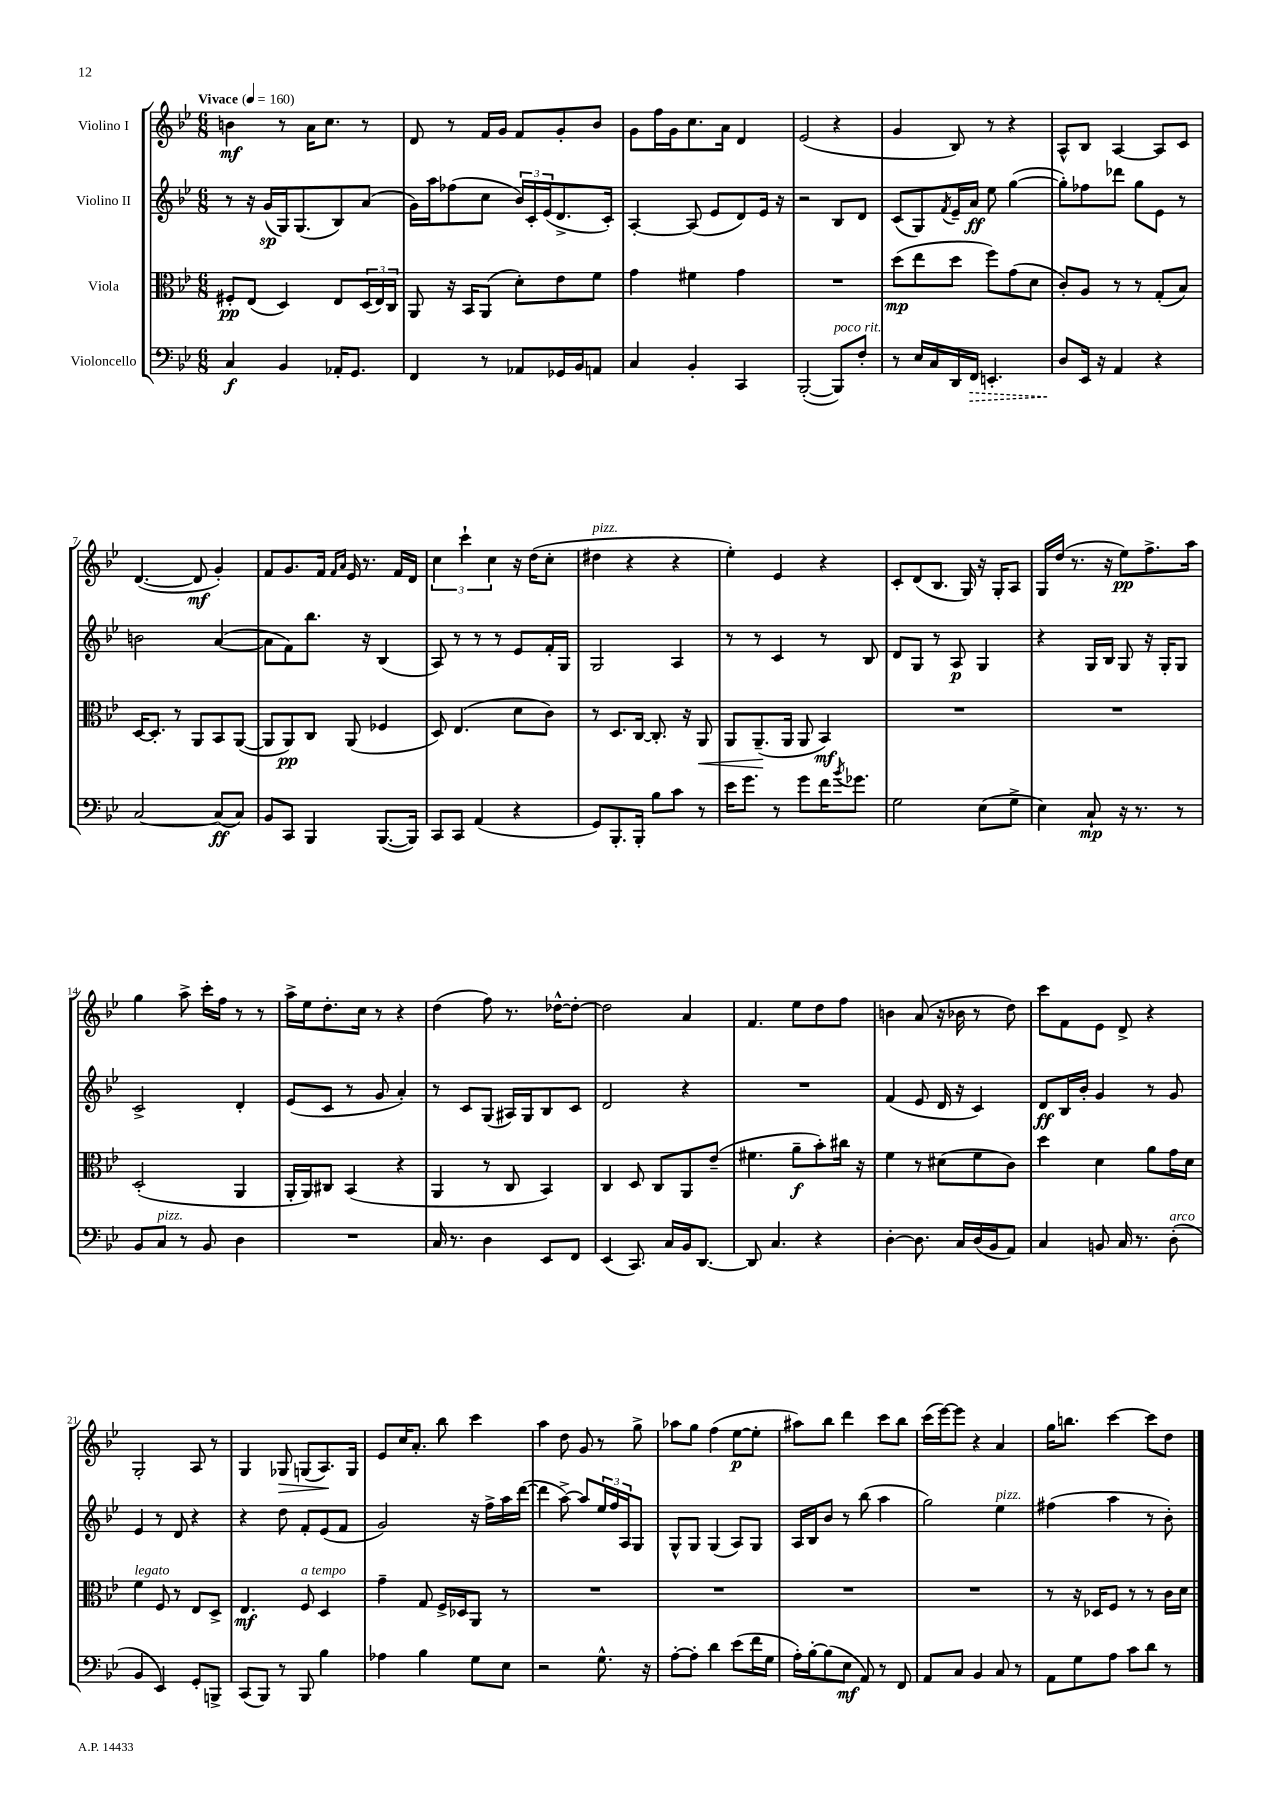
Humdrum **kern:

**kern	**kern	**kern	**kern
*staff4	*staff3	*staff2	*staff1
*clefF4	*clefC3	*clefG2	*clefG2
*k[b-e-]	*k[b-e-]	*k[b-e-]	*k[b-e-]
*M6/8	*M6/8	*M6/8	*M6/8
*MM160	*MM160	*MM160	*MM160
4C	8F#'	8r	4b
.	(8E-	16r	.
.	.	(16g	.
4BB-	4D)	16G)	8r
.	.	(8.G	.
.	.	.	16a
.	.	.	8.cc
16AA-'	8E-	8B-)	.
8.GG	.	.	.
.	(24D	(8a	8r
.	24E-)	.	.
.	24C	.	.
=	=	=	=
4FF	8AA	16g)	8d
.	.	16aa	.
.	16r	(8ff-	8r
.	16BB-	.	.
8r	(8AA	8cc	16f
.	.	.	16g
8AA-	8d')	24b-)	8f
.	.	24c'	.
.	.	(24e-	.
16GG-	8e-	8.d^	8g'
16BB-	.	.	.
8AA	8f	.	8b-
.	.	16c')	.
=	=	=	=
4C	4g	[4A'	8g
.	.	.	16ff
.	.	.	16g
4BB-'	4f#	(8A]	8.cc
.	.	8e-	.
.	.	.	16a
4CC	4g	8d)	4d
.	.	16e-	.
.	.	16r	.
=	=	=	=
([2BBB-'	2.r	2r	(2e-
8BBB-])	.	8B-	4r
8F'	.	8d	.
=	=	=	=
8r	(8dd	(8c	4g
16E-	8ee-	8G)	.
16C	.	.	.
.	.	8qf	.
16DD	8dd	16e-~	8B-)
16FF	.	16a	.
4.EE'	8ff)	8ee-	8r
.	(8g	([4gg	4r
.	8d	.	.
=	=	=	=
8D	8c')	8gg'])	8A^^
16EE-	8A	8ff-	8B-
16r	.	.	.
4AA	8r	8ddd-	[4A
.	8r	8gg	.
4r	(8G'	8e-	8A]
.	8B-)	8r	8c
=	=	=	=
[2C	[16D	2b	([4.d
.	8.D']	.	.
.	8r	.	.
.	8AA	.	8d]
(8C]	8BB-	([4a	4g')
8C)	([8AA	.	.
=	=	=	=
8BB-	8AA]	8a]	8f
8CC	8AA)	8f)	8.g
4BBB-	8C	8.bb-	.
.	.	.	16f
.	.	.	16qqf
.	.	.	16qqa
.	(8AA	.	16e-
.	.	16r	8.r
([8.BBB-	4F-	(4B-	.
.	.	.	16f
16BBB-])	.	.	16d
=	=	=	=
8CC	8D)	8A)	6cc
8CC	(4.E-	8r	.
.	.	.	6ccc`
(4AA	.	8r	.
.	.	.	6cc
.	.	8r	.
4r	8d	8e-	16r
.	.	.	(16dd
.	8c)	16f'	8cc'
.	.	16G	.
=	=	=	=
8GG)	8r	2G	4dd#
8.BBB-'	8.D	.	.
.	.	.	4r
16BBB-'	[16C	.	.
8B-	8.C']	.	.
8c	.	4A	4r
.	16r	.	.
8r	8AA	.	.
=	=	=	=
16e-	8AA	8r	4ee-')
8.g	.	.	.
.	(8.AA~	8r	.
8r	.	4c	4e-
.	16AA	.	.
8g	8AA	.	.
16f	4BB-)	8r	4r
8qb-	.	.	.
8.g-	.	.	.
.	.	8B-	.
=	=	=	=
2G	2.r	8d	8c'
.	.	8G	(8d
.	.	8r	8.B-
.	.	8A	.
.	.	.	16G)
(8E-	.	4G	16r
.	.	.	16G'
8G^	.	.	8A
=	=	=	=
4E-)	2.r	4r	16G
.	.	.	(16dd
.	.	.	8.r
8C`	.	16G	.
.	.	16B-	16r
16r	.	8G	8ee-)
8.r	.	.	.
.	.	16r	8.ff^
.	.	16G'	.
8r	.	8G	.
.	.	.	16aa
=	=	=	=
8BB-	(2D'	2c^	4gg
8C	.	.	.
8r	.	.	8aa^
8BB-	.	.	16ccc'
.	.	.	16ff
4D	4AA	4d'	8r
.	.	.	8r
=	=	=	=
2.r	16AA'	(8e-	16aa^
.	16AA)	.	16ee-
.	8C#	8c	8.dd'
.	(4BB-	8r	.
.	.	.	16cc
.	.	8g	8r
.	4r	4a')	4r
=	=	=	=
16C	4AA	8r	(4dd
8.r	.	.	.
.	.	8c	.
4D	8r	(8G	8ff)
.	8C	16A#)	8.r
.	.	16G	.
8EE-	4BB-)	8B-	.
.	.	.	[16dd-^^
8FF	.	8c	8dd-'_
=	=	=	=
(4EE-	4C	2d	2dd-]
8.CC)	8D	.	.
.	8C	.	.
16C	.	.	.
16BB-	8AA	4r	4a
[8.DD	.	.	.
.	(8e-~	.	.
=	=	=	=
8DD]	4.f#	2.r	4.f
4.C	.	.	.
.	8a~	.	8ee-
4r	8b-')	.	8dd
.	16cc#	.	8ff
.	16r	.	.
=	=	=	=
[4D'	4f	(4f	4b
8.D]	8r	8e-	(8a
.	(8d#	16d	16r
16C	.	16r	16b-
(16D	8f	4c)	8r
16BB-	.	.	.
8AA)	8c)	.	8dd)
=	=	=	=
4C	4dd	8d	8ccc
.	.	16B-	8f
.	.	16b-'	.
8BB	4d	4g	8e-
16C	.	.	8d^
8.r	.	.	.
.	8a	8r	4r
(8D'	16g	8g	.
.	16d	.	.
=	=	=	=
4BB-	4f	4e-	2G'
4EE-)	8F	8r	.
.	8r	8d	.
8GG'	8E-	4r	8A
8BBB^	8D^	.	8r
=	=	=	=
(8CC	4.E-	4r	4G
8BBB-)	.	.	.
8r	.	8dd	8G-
8BBB-	8F	8f'	(8G
4B-	4D	(8e-	8.A)
.	.	8f	.
.	.	.	16G
=	=	=	=
4A-	4g~	2g)	8e-
.	.	.	16cc
.	.	.	8.a'
4B-	8G	.	.
.	16F^	.	8bb-
.	16D-	.	.
8G	8AA	16r	4ccc
.	.	16ff^	.
8E-	8r	16aa	.
.	.	([16ddd	.
=	=	=	=
2r	2.r	4ddd]	4aa
.	.	[8aa^)	8dd
.	.	8aa]	8g
8.G^^	.	24ee-	8r
.	.	24ff	.
.	.	24A	.
.	.	8G	8gg^
16r	.	.	.
=	=	=	=
[8A'	2.r	8G^^	8aa-
8A']	.	8G	8gg
4d	.	(4G	(4ff
(8e-	.	8A)	[8ee-
16f	.	8G	8ee-']
16G	.	.	.
=	=	=	=
16A')	2.r	16A	8aa#)
[16B-'	.	16B-	.
(8B-]	.	8b-	8bb-
8E-	.	8r	4ddd
8AA)	.	(8bb-	.
8r	.	4aa	8ccc
8FF	.	.	8bb-
=	=	=	=
8AA	2.r	2gg)	(16ccc
.	.	.	[16eee-)
8C	.	.	8eee-]
4BB-	.	.	4r
8C	.	4ee-	4a
8r	.	.	.
=	=	=	=
8AA	8r	(4ff#	16gg
.	.	.	8.bb
8G	16r	.	.
.	16D-	.	.
8A	8F	4aa	[4ccc
8c	8r	.	.
8d	8r	8r	8ccc]
8r	16c	8b-')	8dd
.	16d	.	.
==	==	==	==
*-	*-	*-	*-
